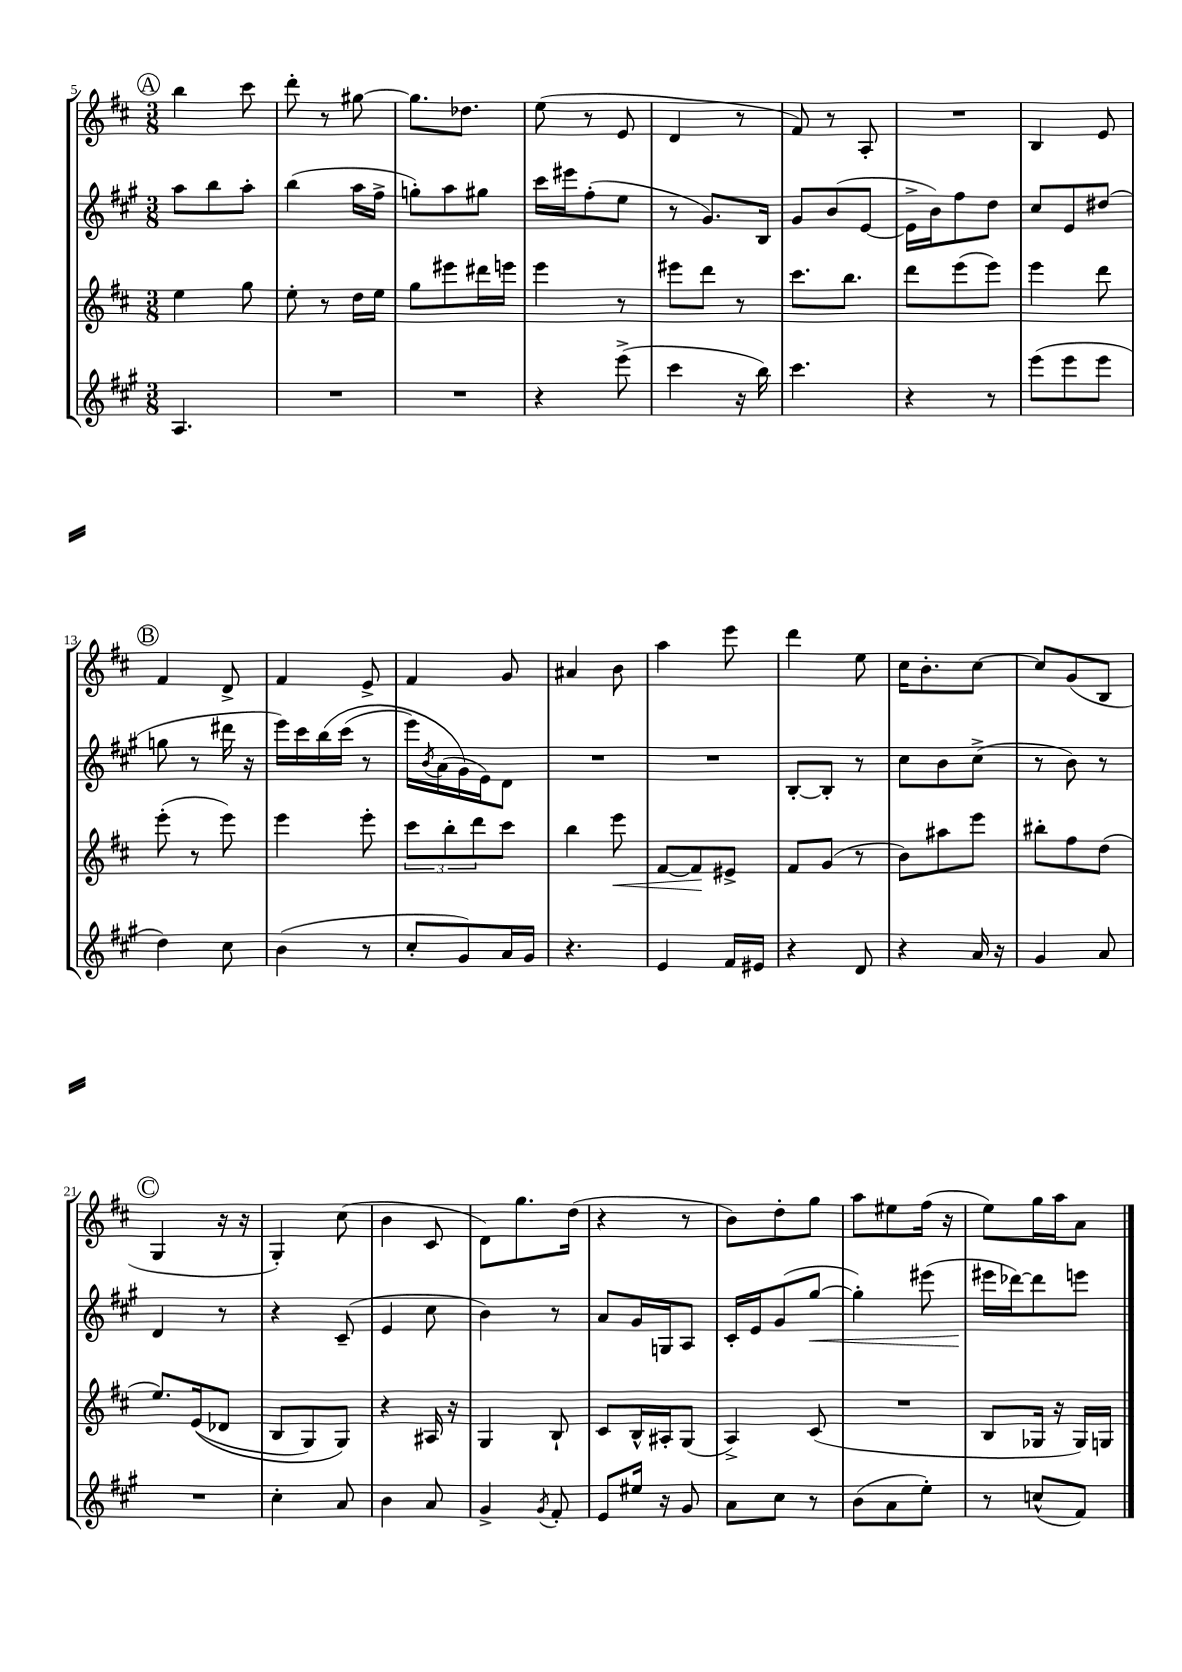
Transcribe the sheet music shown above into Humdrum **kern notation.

**kern	**kern	**kern	**kern
*staff4	*staff3	*staff2	*staff1
*clefG2	*clefG2	*clefG2	*clefG2
*k[f#c#g#]	*k[f#c#]	*k[f#c#g#]	*k[f#c#]
*M3/8	*M3/8	*M3/8	*M3/8
4.A	4ee	8aa	4bb
.	.	8bb	.
.	8gg	8aa'	8ccc#
=	=	=	=
4.r	8ee'	(4bb	8ddd'
.	8r	.	8r
.	16dd	16aa	[8gg#
.	16ee	16ff#^	.
=	=	=	=
4.r	8gg	8gg')	8.gg#]
.	8eee#	8aa	.
.	.	.	8.dd-
.	16ddd#	8gg#	.
.	16eee	.	.
=	=	=	=
4r	4eee	16ccc#	(8ee
.	.	16eee#	.
.	.	(8ff#'	8r
(8eee^	8r	8ee	8e
=	=	=	=
4ccc#	8eee#	8r	4d
.	8ddd	8.g#)	.
16r	8r	.	8r
16bb)	.	16B	.
=	=	=	=
4.ccc#	8.ccc#	8g#	8f#)
.	.	(8b	8r
.	8.bb	.	.
.	.	[8e	8A'
=	=	=	=
4r	8ddd	16e^]	4.r
.	.	16b)	.
.	(8eee	8ff#	.
8r	8eee)	8dd	.
=	=	=	=
(8eee	4eee	8cc#	4B
8eee	.	8e	.
8eee	8ddd	(8dd#	8e
=	=	=	=
4dd)	(8eee'	8gg	4f#
.	8r	8r	.
8cc#	8eee)	16ddd#	8d^
.	.	16r	.
=	=	=	=
(4b	4eee	16eee)	4f#
.	.	16ccc#	.
.	.	&(16bb	.
.	.	(16ccc#	.
8r	8eee'	8r	8e^
=	=	=	=
8cc#'	12ccc#	16eee)	4f#
.	.	8qb	.
.	.	(16a	.
.	12bb'	.	.
8g#)	.	16g#&)	.
.	12ddd	.	.
.	.	16e)	.
16a	8ccc#	8d	8g
16g#	.	.	.
=	=	=	=
4.r	4bb	4.r	4a#
.	8eee	.	8b
=	=	=	=
4e	[8f#	4.r	4aa
.	8f#]	.	.
16f#	8e#^	.	8eee
16e#	.	.	.
=	=	=	=
4r	8f#	[8B'	4ddd
.	(8g	8B']	.
8d	8r	8r	8ee
=	=	=	=
4r	8b)	8cc#	16cc#
.	.	.	8.b'
.	8aa#	8b	.
16a	8eee	(8cc#^	[8cc#
16r	.	.	.
=	=	=	=
4g#	8bb#'	8r	8cc#]
.	8ff#	8b)	(8g
8a	(8dd	8r	8B
=	=	=	=
4.r	8.ee)	4d	4G
.	&((16e	.	.
.	8d-	8r	16r
.	.	.	16r
=	=	=	=
4cc#'	8B	4r	4G')
.	8G)	.	.
8a	8G&)	(8c#~	(8cc#
=	=	=	=
4b	4r	4e	4b
8a	16A#	8cc#	8c#
.	16r	.	.
=	=	=	=
4g#^	4G	4b)	8d)
.	.	.	8.gg
8qg#	.	.	.
8f#'	8B`	8r	.
.	.	.	(16dd
=	=	=	=
8e	8c#	8a	4r
16ee#	16B^^	16g#	.
16r	16A#'	16G	.
8g#	(8G	8A	8r
=	=	=	=
8a	4A^)	16c#'	8b)
.	.	16e	.
8cc#	.	(8g#	8dd'
8r	(8c#	[8gg#	8gg
=	=	=	=
(8b	4.r	4gg#'])	8aa
8a	.	.	8ee#
8ee')	.	(8eee#	(16ff#
.	.	.	16r
=	=	=	=
8r	8B	16eee#	8ee)
.	.	[16ddd-)	.
(8cc^^	16G-	8ddd-]	16gg
.	16r	.	16aa
8f#)	16G-)	8eee	8a
.	16G	.	.
==	==	==	==
*-	*-	*-	*-
